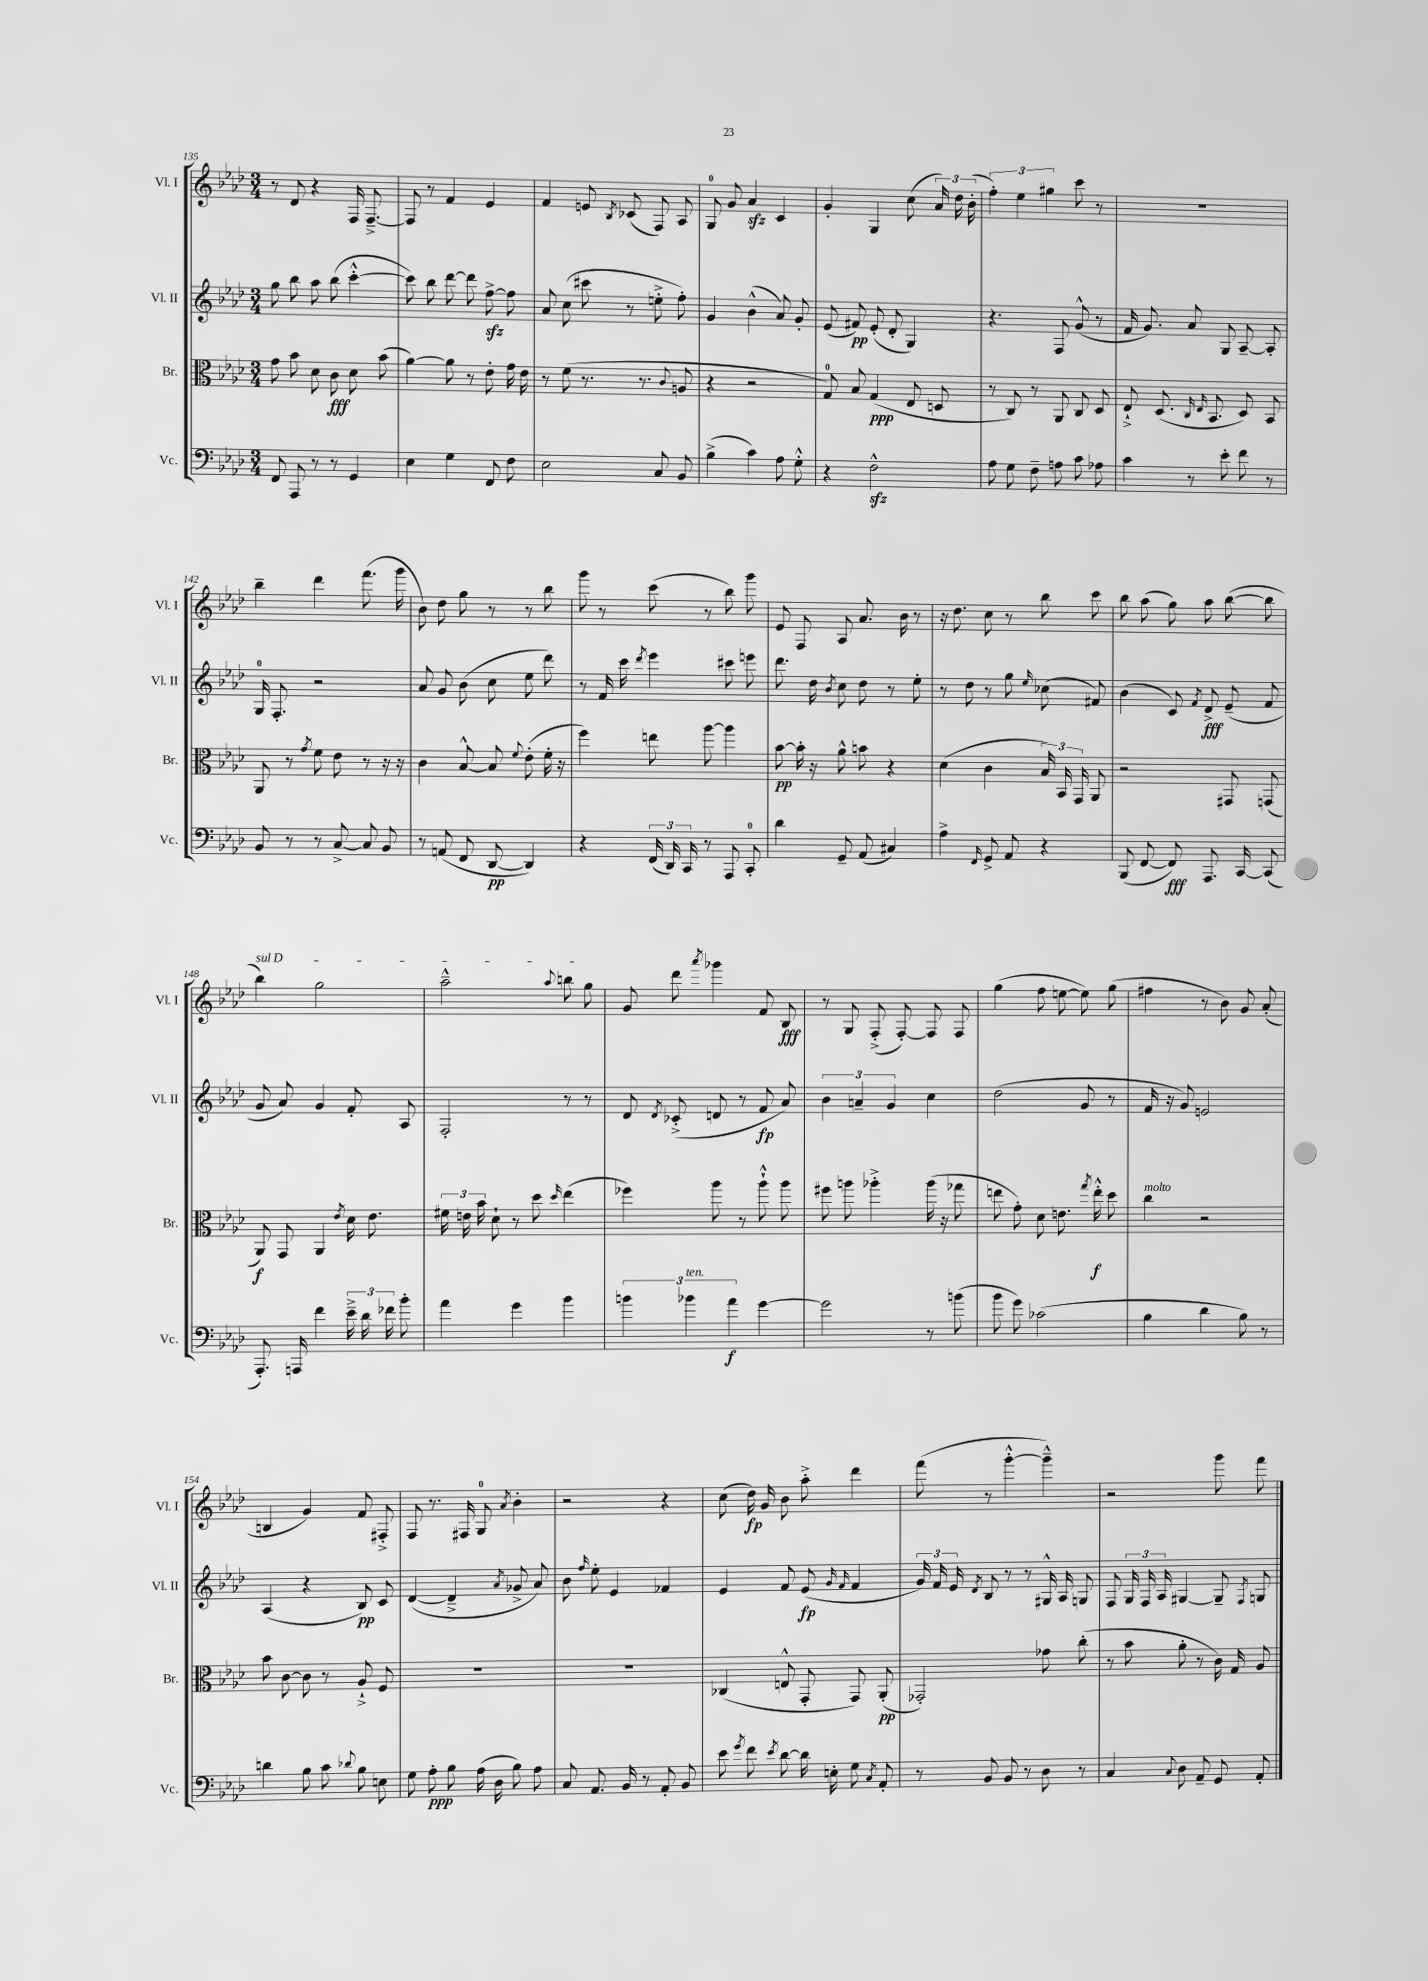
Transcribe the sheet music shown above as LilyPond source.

<<
\new StaffGroup <<
\new Staff = "s0" \with { instrumentName = "Vl. I" shortInstrumentName = "Vl. I" } {
    \clef treble \key aes \major \numericTimeSignature \time 3/4
    \autoBeamOff r8 des'8 r4 f16 f8.~---> |
    f8 r8 f'4 ees'4 |
    f'4 e'8 \acciaccatura { bes8 } ces'8( f8) aes8 |
    g8-0 g'8 aes'4\sfz c'4 |
    g'4-. g4 c''8( \tuplet 3/2 { aes'16) des''16 bes'16-.( } |
    \tuplet 3/2 { f''4-.) ees''4 gis''4 } c'''8 r8 |
    R2. |
    bes''4-- des'''4 f'''8.( g'''16 |
    bes'8) des''8 g''8 r8 r8 bes''8 |
    g'''8 r8 c'''8( r8 bes''8) g'''8 |
    ees'8 f8 aes8 aes'8. bes'16 r8 |
    r16 des''8. c''8 r8 bes''8 c'''8 |
    bes''8 aes''8( g''8) aes''8 bes''8~( bes''8 |
    \once \override TextSpanner.bound-details.left.text = \markup { \italic "sul D" } bes''4\startTextSpan) g''2 |
    aes''2---^ \appoggiatura { aes''8 } b''8 g''8\stopTextSpan |
    g'8 des'''8 \acciaccatura { aes'''8 } ges'''4 f'8 bes8\fff |
    r8 g8 f8-.->( f8~-.) f8 f8 |
    g''4( f''8 e''8~ e''8) g''8( |
    fis''4 r8 bes'8) g'8 aes'8-.( |
    b4 g'4) f'8 fis8-.-> |
    f8 r8. fis16 g8-0 \acciaccatura { aes'8 } bes'4-. |
    r2 r4 |
    c''8( des''16\fp) g'16 bes'8 aes''8-.-> des'''4 |
    f'''8( r8 g'''4~-.-^ g'''4---^) |
    r2 g'''8 f'''8 \bar "|." |
}
\new Staff = "s1" \with { instrumentName = "Vl. II" shortInstrumentName = "Vl. II" } {
    \clef treble \key aes \major \numericTimeSignature \time 3/4
    \autoBeamOff g''8 bes''8 aes''8 bes''8( c'''4~-.-^ |
    c'''8) bes''8 des'''8~ des'''8 f''8~->\sfz f''8 |
    aes'8 c''8( cis'''8 r8 e''8-.-> f''8-.) |
    g'4 bes'4-^( aes'8) g'8-. |
    ees'8( fis'8\pp) ees'8-.( des'8-. g4) |
    r4. f8 g'8-^( r8 |
    f'16 g'8.) aes'8 g8 aes8~-- aes8-. |
    g16-0 f8.-. r2 |
    aes'8 g'8 bes'8( c''8 ees''8 des'''8) |
    r8 f'16 c'''16 \acciaccatura { des'''8 } ees'''4 cis'''8 e'''8 |
    des'''8. des''16 \acciaccatura { bes'8 } c''8 des''8 r8 ees''8-. |
    r8 des''8 r8 g''8 \grace { ees''16 } ces''8( fis'8) |
    bes'4( c'8) \acciaccatura { f'8 } des'8->\fff ees'8--( f'8 |
    g'8 aes'8) g'4 f'8-. aes8 |
    f2-. r8 r8 |
    des'8 \acciaccatura { des'8 } ces'8-.->( d'8 r8 f'8\fp aes'8) |
    \tuplet 3/2 { bes'4 a'4-- g'4 } c''4 |
    des''2( g'8 r8 |
    f'16 r16 g'8) e'2 |
    aes4( r4 bes8\pp) c'8 |
    des'4~( des'4---> \acciaccatura { aes'8 } ges'8-> aes'8) |
    bes'8 \grace { f''16 } ees''8-. ees'4 fes'4 |
    ees'4 f'8 ees'8\fp( \grace { g'16 f'16 } f'4 |
    \tuplet 3/2 { g'16) f'16 ees'16 } \acciaccatura { des'8 } bes8 r8 r8 gis16-^ aes16 g8 |
    f8 \tuplet 3/2 { g16 f16 aes16 } gis4~ gis8-- \acciaccatura { f8 } g8 \bar "|." |
}
\new Staff = "s2" \with { instrumentName = "Br." shortInstrumentName = "Br." } {
    \clef alto \key aes \major \numericTimeSignature \time 3/4
    \autoBeamOff g'8 bes'8 des'8 c'8\fff des'8 bes'8( |
    aes'4~) aes'8 r8 ees'8-. g'16 ees'16 |
    r8 f'8( r8. r8. \appoggiatura { c'8 } a8 |
    r4 r2 |
    g8-0) bes8 g4\ppp( ees8 d8 |
    r8 c8) r8 aes,8 c8 des8 |
    ees8-!-> des8.( \grace { c16 ees16 } bes,8. des8) bes,8 |
    aes,8 r8 \acciaccatura { g'8 } f'8 ees'8 r8 r16 r16 |
    c'4 bes8~-^ bes8 \appoggiatura { f'8 } ees'8-.( f'16-. r16 |
    f''4) e''8 aes''8~ aes''4 |
    bes'8~\pp bes'16-. r16 aes'8-^ b'8 r4 |
    des'4( c'4 \tuplet 3/2 { bes16) bes,16 g,16 } aes,8 |
    r2 gis,8 g,8( |
    aes,8\f) g,8 aes,4 \acciaccatura { ees'8 } des'16 ees'8. |
    \tuplet 3/2 { fis'16 e'16 bes'16 } des'8-! r8 des''8 \grace { des''16 } ees''4( |
    fes''4) aes''8 r8 aes''8-!-^ aes''8 |
    fis''8 a''8 aes''4-.-> aes''16( r16 ges''8 |
    e''8 g'8-.) des'8 e'8. \acciaccatura { g''8 } e''16-.-^\f des''8 |
    c''4^\markup { \italic "molto" } r2 |
    bes'8 c'8~ c'8 r8 aes8-!-> f8 |
    R2. |
    R2. |
    ces4( e8-^ g,8-. g,8) aes,8-.\pp( |
    ges,2-.) ges'8 c''8-.( |
    r8 bes'8 aes'8-. r8 c'16) g16 aes8 \bar "|." |
}
\new Staff = "s3" \with { instrumentName = "Vc." shortInstrumentName = "Vc." } {
    \clef bass \key aes \major \numericTimeSignature \time 3/4
    \autoBeamOff f,8 aes,,8 r8 r8 g,4 |
    ees4 g4 f,8 f8 |
    ees2 c8 bes,8 |
    bes4->( c'4) aes8 g8-.-^ |
    r4 f2-^\sfz |
    aes8 g8 f8-- a8 c'8 aes8 |
    c'4 r8 ees'8-. f'8 r8 |
    bes,8 r8 r8 c8~-> c8 bes,8 |
    r8 a,8( f,8 des,8~\pp des,4) |
    r4 \tuplet 3/2 { f,16( des,16) c,16 } r8 aes,,8 c,8-0-. |
    des'4 g,8-- aes,8( cis4) |
    aes4-> \grace { f,16 } g,8-> aes,8 r4 |
    bes,,8( f,8~ f,8\fff) aes,,8. c,16~ c,8( |
    aes,,8.-.) a,,16 f'4 \tuplet 3/2 { ees'16---> des'16 fes'16 } bes'8-. |
    aes'4 g'4 bes'4 |
    \tuplet 3/2 { b'4 bes'4^\markup { \italic "ten." } aes'4\f } g'4~ |
    g'2 r8 b'8( |
    bes'8 g'8) ces'2( |
    bes4 des'4 bes8) r8 |
    d'4 bes8 c'8 \appoggiatura { des'8 } bes8 e8 |
    g8 aes8-.\ppp bes8 aes16( des16 bes8) aes8 |
    c8 aes,8. bes,16 r8 aes,8-. bes,8 |
    ees'8 \acciaccatura { g'8 } f'8 \acciaccatura { ees'8 } des'8~ des'16 e16-. g8 \acciaccatura { c8 } aes,8-. |
    r8 bes,8 bes,8 r8 des8 r8 |
    c4 \appoggiatura { c8 } des8 aes,8-- g,8 aes,8-. \bar "|." |
}
>>
>>
\layout { \context { \Score currentBarNumber = #135 } }
